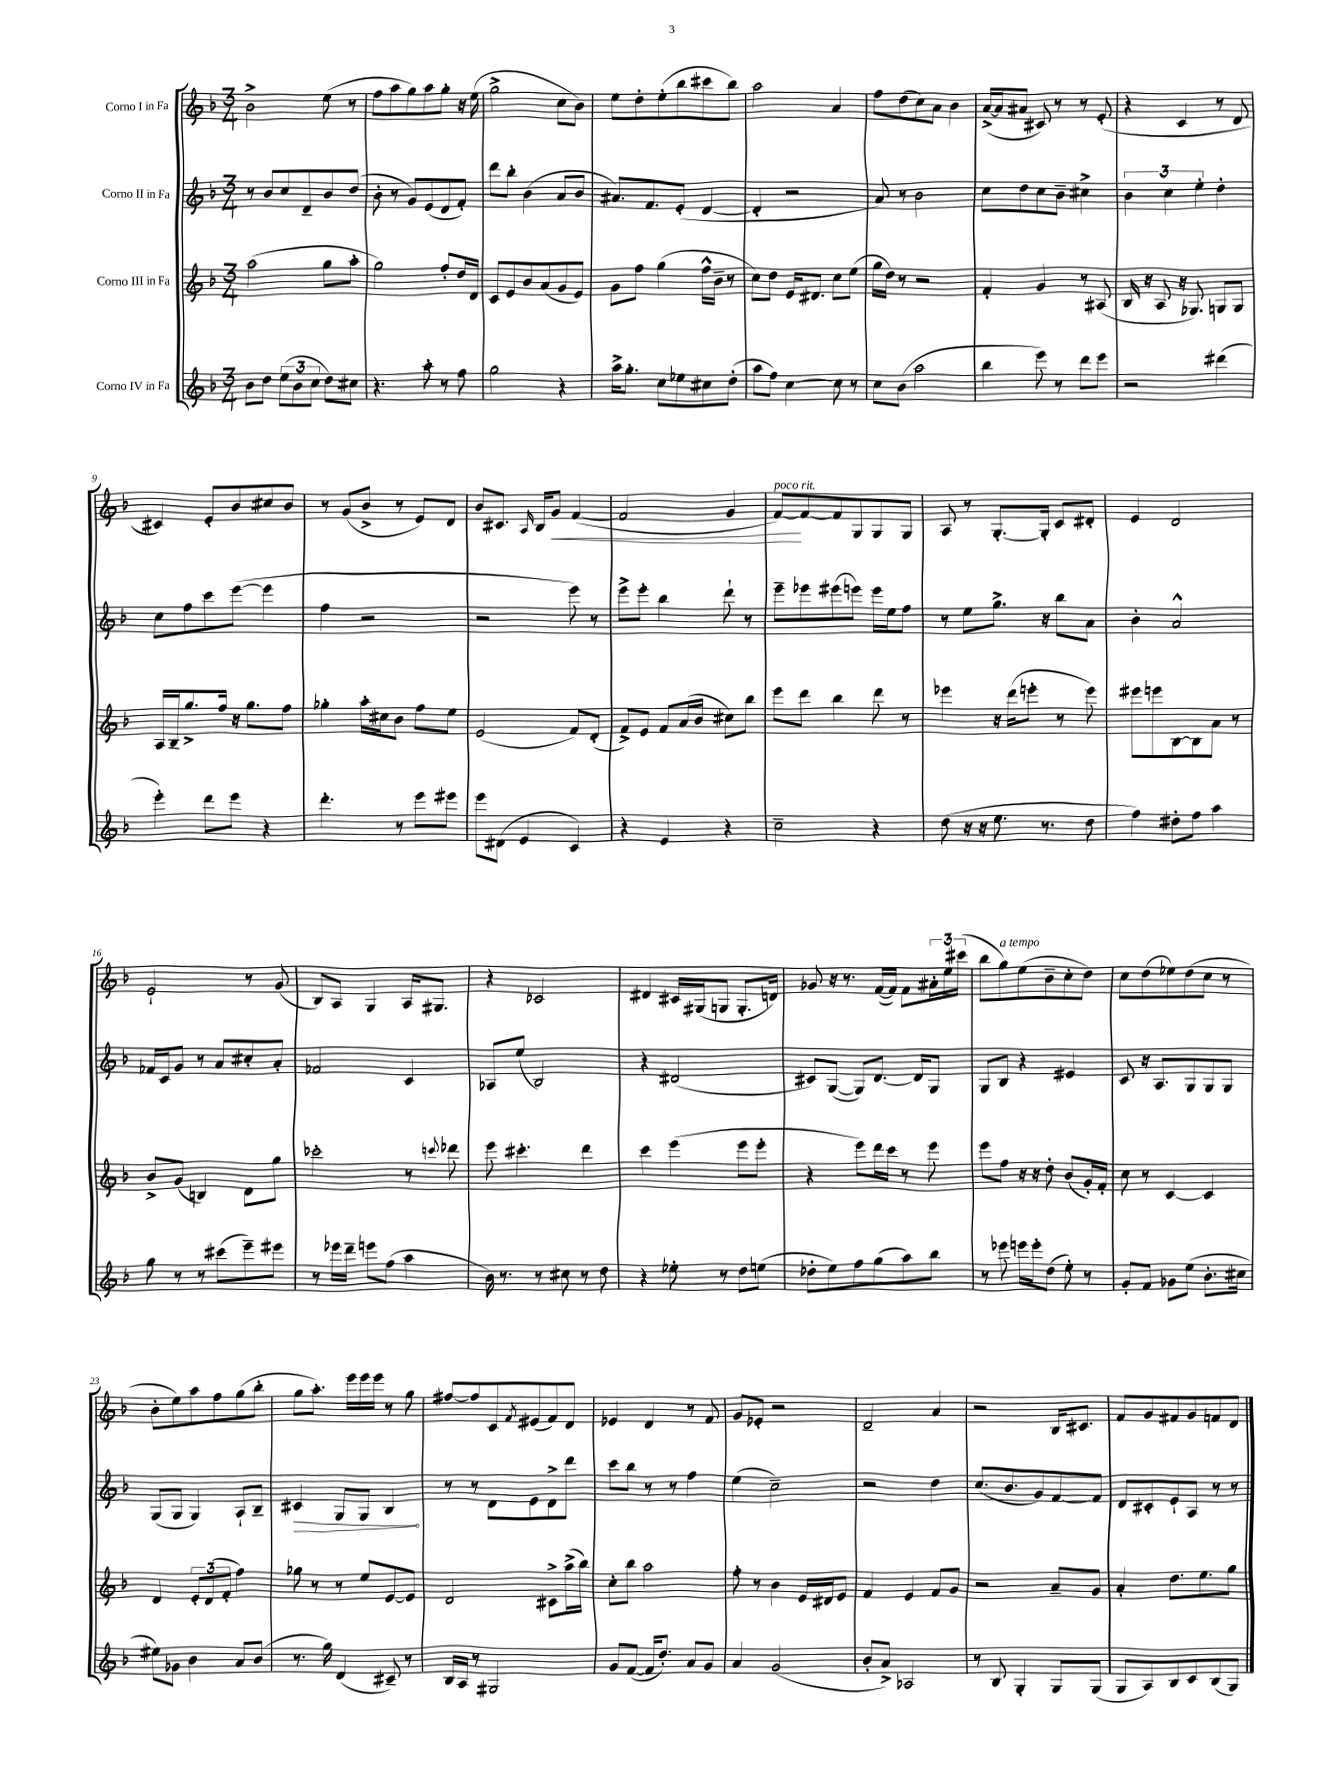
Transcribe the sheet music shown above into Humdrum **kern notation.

**kern	**kern	**kern	**kern
*staff4	*staff3	*staff2	*staff1
*clefG2	*clefG2	*clefG2	*clefG2
*k[b-]	*k[b-]	*k[b-]	*k[b-]
*M3/4	*M3/4	*M3/4	*M3/4
8b-\L	(2aa\	8r	2b-^\
8dd\J	.	8b-/L	.
(12ee\L	.	8cc/	.
12b-\	.	.	.
.	.	8d~/	.
12cc\J	.	.	.
8dd\L)	8gg\L	8b-/	(8ee\
8cc#\J	8aa'\J	(8dd/J	8r
=	=	=	=
4.r	2gg\)	8b-'\	8ff\L
.	.	8r	8aa\
.	.	8g/L)	8gg\)
8aa'\	.	(8e/	8aa\
8r	8ff'/L	8d/	8gg'\J
8ff\	16dd/L	8f'/J)	16r
.	16d/JJ	.	(16ee\
=	=	=	=
2gg\	8c/L	8ddd\L	2gg^\
.	8e/	8bb-'\J	.
.	8b-/	(4b-\	.
.	(8a/	.	.
4r	8g/	8a/L	8cc\L
.	8e/J)	8b-/J	8b-\J)
=	=	=	=
16aa^\LK	8g\L	8.a#/L)	8ee\L
8.gg'\J	.	.	.
.	8ff\J	.	8dd'\
.	.	8.f/	.
8cc\L	(4gg\	.	(8ee'\
8ee-\	.	(8e'/J	8bb-\
8cc#\	16ff^^\LL	[4d/	8ccc#\
.	16b-~\JJ	.	.
(8dd'\J	8r	.	8bb-\J)
=	=	=	=
8aa\L	8cc\L)	4d'/]	2aa\
8ff\J)	8dd\J	.	.
[4cc\	16e/LK	2r	.
.	8.d#/J	.	.
8cc\]	8cc\L	.	4a/
8r	(8ee\J	.	.
=	=	=	=
8cc\L	16gg\LL	8a/)	8ff\L
.	16dd\JJ)	.	.
(8b-\J	8r	8r	(8dd\
2aa\	2r	2b-\	8cc\)
.	.	.	8a\J
.	.	.	4b-\
=	=	=	=
4bb-\	4f'/	8cc\L	([16a^/LL
.	.	.	16a/]J
.	.	8dd\	8a#/J
8eee\)	4g/	8cc\	8c#/)
8r	.	8b-~\J	8r
8ddd\L	8r	4cc#^\	8r
8eee\J	(8A#/	.	(8e'/
=	=	=	=
2r	16B-/	6b-\	4r
.	16r	.	.
.	8A/	.	.
.	.	6cc\	.
.	16r	.	4c/
.	8.G-/)	.	.
.	.	6ee'\	.
(4ddd#\	8G/L	4dd'\	8r
.	8G/J	.	8d/
=	=	=	=
4eee'\)	16A/LL	8cc\L	4c#/)
.	16B-~/J	.	.
.	8.gg^/	8ff\	.
8ddd\L	.	8ccc\	8e'/L
.	16ff/Jk	.	.
8eee\J	16r	([8eee\J	8b-/
.	8.gg\L	.	.
4r	.	4eee\]	8cc#/
.	8ff\J	.	8b-/J
=	=	=	=
4.ddd'\	4gg-'\	4ff\	8r
.	.	.	(8g/L
.	16aa'\LL	2r	8b-^/J
.	16cc#\J	.	.
8r	8b-\J	.	8r
8eee\L	8ff\L	.	8e/L)
8eee#\J	8ee\J	.	8d/J
=	=	=	=
8eee\L	(2e/	2r	8b-/L
(8d#\J	.	.	8.c#/J
4e/	.	.	.
.	.	.	16qqA/
.	.	.	16B-/LK
.	.	.	8g/J
4c/)	8f/L)	8eee\)	([4f/
.	(8d'/J	8r	.
=	=	=	=
4r	8f^/L)	8eee^\L	2f/]
.	8e/J	8eee'\J	.
4e/	8f/L	4bb-\	.
.	(16a/L	.	.
.	16b-/JJ	.	.
4r	8cc#\L)	8ddd`\	4g/
.	8bb-\J	8r	.
=	=	=	=
2cc~\	8eee\L	8eee~\L	[8f/L)
.	8ddd\J	8eee-\	8f/_
.	4bb-\	(8eee#\	8f/]
.	.	8eee\J)	8G/
4r	8ddd\	16eee\LL	8G/
.	.	16ee\J	.
.	8r	8ff\J	8G/J
=	=	=	=
(8dd\	4eee-\	8r	8A/
16r	.	8ee\L	8r
16r	.	.	.
8.ee\	16r	8.gg^\J	[8.G'/L
.	(16ddd\LK	.	.
.	8eee'\J	.	.
8.r	.	16r	16G'/]Jk
.	8r	8bb-\L	8c/L
8dd\	8eee\)	8a\J	8d#'/J
=	=	=	=
4ff\)	8eee#\L	4b-'\	4e/
.	8eee\	.	.
8dd#'\L	[8B-\	2a^^/	2d/
8ff\J	8B-\]	.	.
4aa\	8a\J	.	.
.	8r	.	.
=	=	=	=
8gg\	8b-^/L	16f-/LL	2e`/
.	.	16c/J	.
8r	(8g/J	8g/J	.
8r	4B/)	8r	.
(8ccc#\L	.	8a/L	.
8eee~\)	8d\L	8cc#'/	8r
8eee#\J	8gg\J	8a'/J	(8g/
=	=	=	=
8r	2ccc-'\	2f-/	8B-/L)
16eee-\LL	.	.	8A/J
16ddd~\JJ	.	.	.
8eee\L	.	.	4G/
(8ff\J	.	.	.
4aa\	8r	4c/	16A/LK
.	.	.	8.G#/J
.	8qqccc/	.	.
.	8ddd-\	.	.
=	=	=	=
16b-\)	8eee\	8A-/L	4r
8.r	.	.	.
.	4.ccc#'\	(8ee/J	.
8r	.	2B-/)	2c-/
8cc#\	.	.	.
8r	4ddd\	.	.
8dd\	.	.	.
=	=	=	=
4r	4ccc\	4r	4d#/
8ee-'\	(4eee\	(2d#/	16c#/LL
.	.	.	(16G#/J
8r	.	.	8G/J
8dd\L	8eee\L	.	8.G'/L
(8ee\J	8eee'\J	.	.
.	.	.	16d/Jk)
=	=	=	=
8dd-'\L	4r	8c#/L)	8g-/
8ee\)	.	([8G/J	16r
.	.	.	8.r
8ff\	8eee\L)	8G/]L)	.
(8gg\	16ddd\L	[8.d/J	([16f/LL
.	16ccc\JJ	.	16f/]JJ)
8aa\)	8r	.	8f\L
.	.	16d/]LK	.
8bb-\J	8eee\	8G/J	24a#'\L
.	.	.	24ee\
.	.	.	(24ccc#\JJ
=	=	=	=
8r	8eee\L	8G/L	8bb-\L
8eee-\	8ff\J	8B-/J	8gg\)
16eee\LL	16r	4r	(8ee\
16eee'\J	16r	.	.
(8dd\J	8dd'\	.	8b-~\
8ee'\)	(8b-/L	4e#/	8cc'\
8r	16g'/L)	.	8dd\J)
.	16f'/JJ	.	.
=	=	=	=
8g'/L	8cc\	8c/	8cc\L
8f/J	8r	16r	(8dd\
.	.	8.A/L	.
8g-\L	[4c/	.	8ee-\)
(8ee\J	.	8G/	(8dd\
8.b-'\L	4c/]	8G/	8cc\J
.	.	8G/J	8r
16cc#\Jk	.	.	.
=	=	=	=
8ee#\L)	4d/	(8G/L	8b-'\L
8g-\J	.	8G/J	8ee\)
4b-\	12e'/L	4G/)	8aa\
.	(12d/	.	.
.	.	.	8ff\
.	12f'/J	.	.
8a/L	4ff\)	8A`/L	(8gg\
(8b-/J	.	8B-~/J	8bb-'\J
=	=	=	=
8.r	8gg-\	4c#/	8gg\L
.	8r	.	8.aa'\J)
16gg\)	.	.	.
(4d/	8r	8G/L	.
.	.	.	16eee\LL
.	8ee/L	8G/J	16eee\
.	.	.	16eee\JJ
8c#~/)	[8e/	4B-/	8r
8r	8e/]J	.	8gg\
=	=	=	=
16B-/LL	2d/	8r	[8ff#/L
16A/JJ	.	.	.
8r	.	8r	8ff#/]
2G#/	.	8d\L	8c/
.	.	.	8qf/
.	.	8e\	(8e#/
.	8c#^\L	8d^\	8f/)
.	(16aa^\L	8ddd\J	8d/J
.	16bb-\JJ)	.	.
=	=	=	=
8g/L	8cc'\L	8ccc\L	4e-/
([8f/J	8bb-\J	8bb-\J	.
16f/]LK	2aa\	8r	4d/
8.dd'/J)	.	.	.
.	.	8r	.
8a/L	.	4ff\	8r
8g/J	.	.	8f/
=	=	=	=
4a/	8ff'\	(4ee\	8g/L
.	8r	.	8e-'/J
(2g/	4b-\	2cc~\)	2r
.	16e/LL	.	.
.	16d#/J	.	.
.	8e/J	.	.
=	=	=	=
8b-'/L	4f/	2r	2d~/
8a^/J)	.	.	.
2A-/	4e/	.	.
.	8f/L	4dd\	4a/
.	8g/J	.	.
=	=	=	=
8r	2r	(8.cc/L	2r
8B-/	.	.	.
.	.	8.b-/	.
4G'/	.	.	.
.	.	8g/)	.
8G/L	8a~/L	[8f/	16B-/LK
.	.	.	8.c#/J
(8G/J	8g/J	8f/]J	.
=	=	=	=
8G/L	4a'/	8d/L	8f/L
8A/)	.	8c#'/	8g/
8B-/	8.dd\L	8e`/	8f#/
8c/	.	8A/J	8g/
.	8.ee\	.	.
(8B-/	.	8r	8f/
8G/J)	8gg\J	8r	8d/J
==	==	==	==
*-	*-	*-	*-
